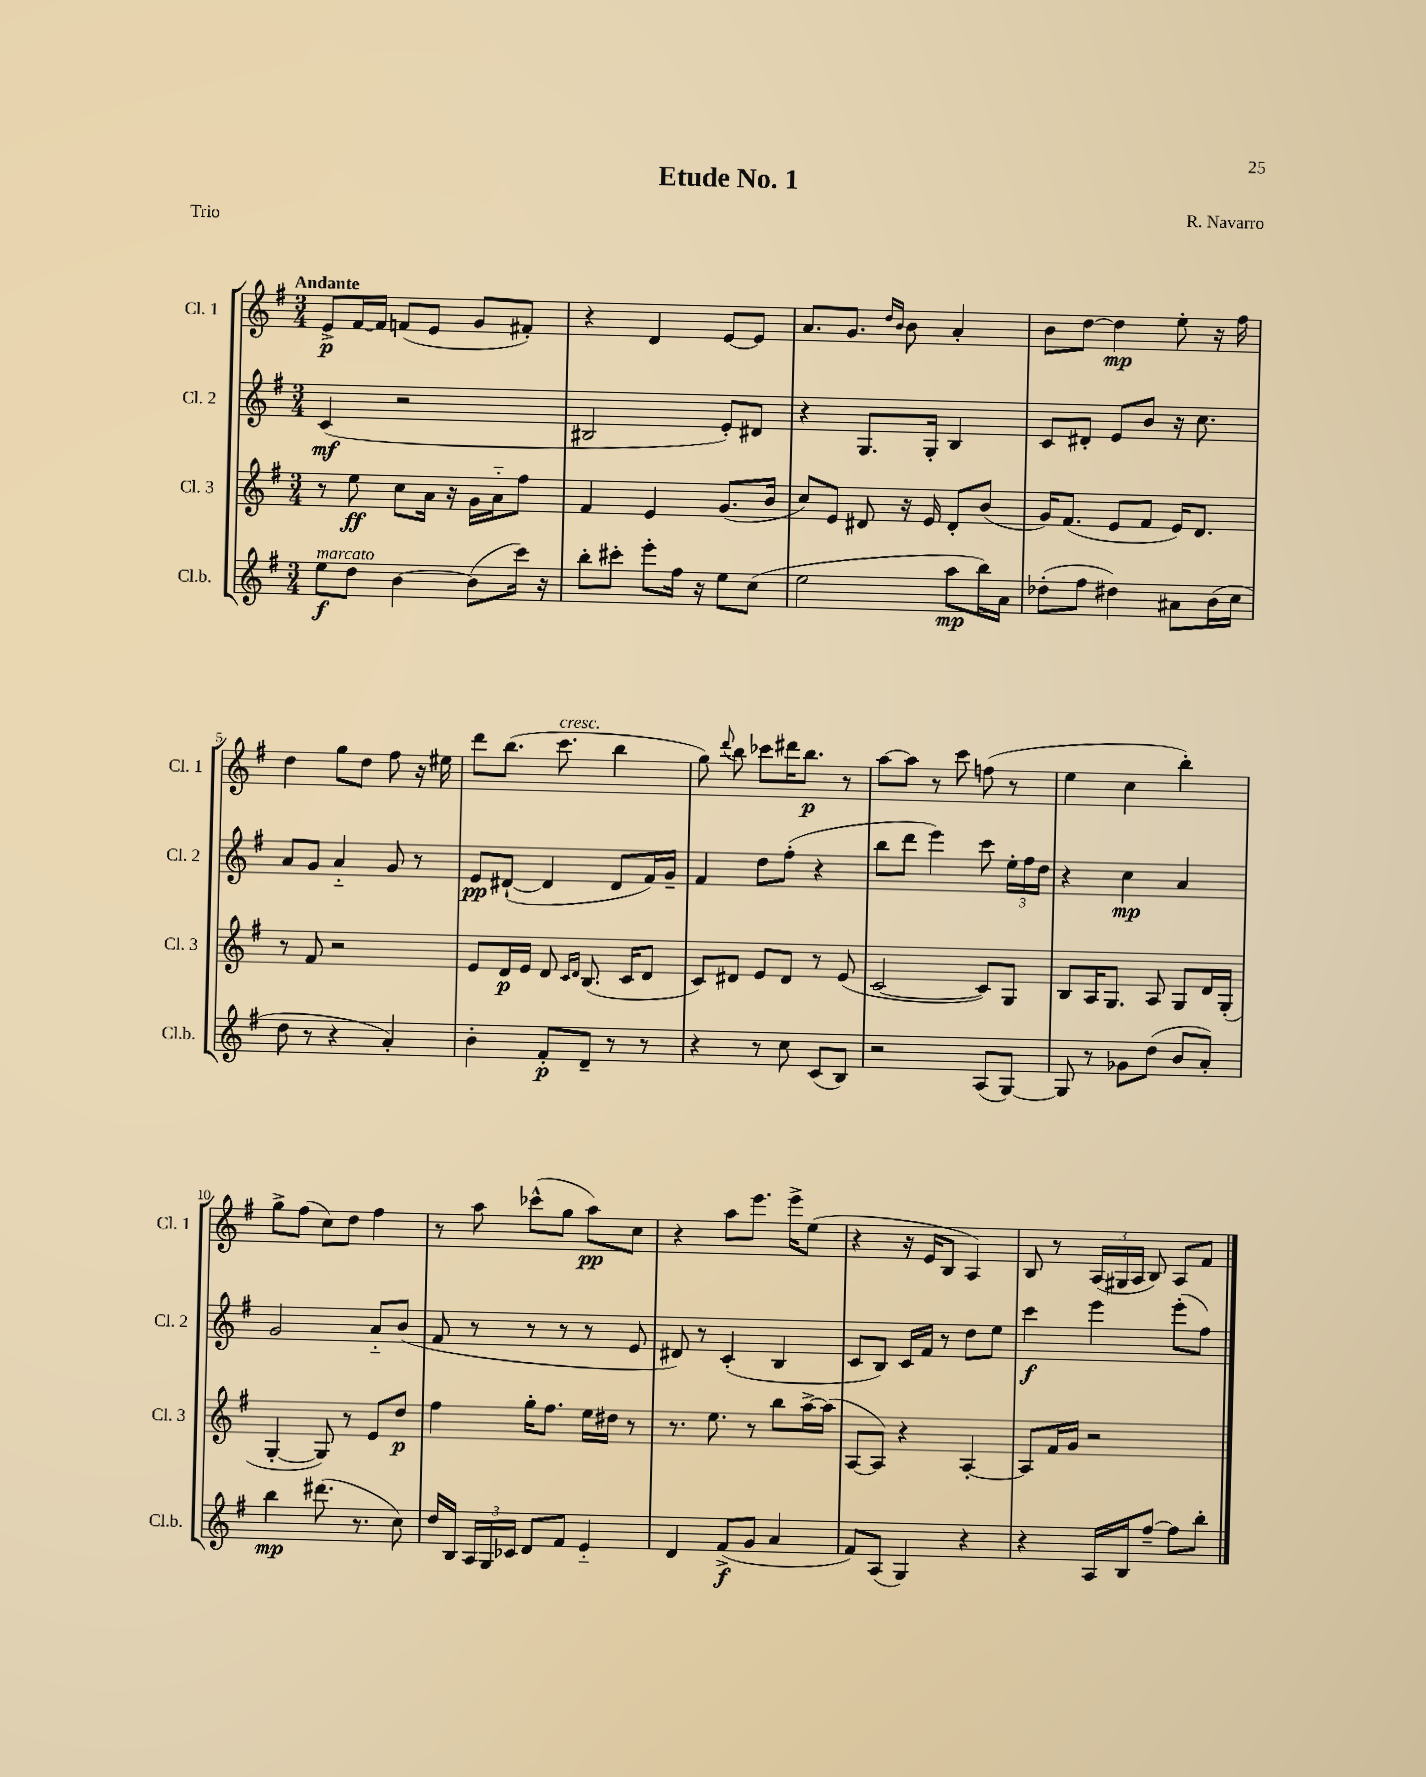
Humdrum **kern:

**kern	**kern	**kern	**kern
*staff4	*staff3	*staff2	*staff1
*clefG2	*clefG2	*clefG2	*clefG2
*k[f#]	*k[f#]	*k[f#]	*k[f#]
*M3/4	*M3/4	*M3/4	*M3/4
8ee\L	8r	(4c/	8e^/L
8dd\J	8ee\	.	[16f#/L
.	.	.	16f#/]JJ
[4b\	8cc\L	2r	(8f/L
.	16a\Jk	.	8e/J
.	16r	.	.
(8b\]L	16g\LL	.	8g/L
.	16a'~\J	.	.
16ccc\Jk)	8ff#\J	.	8f#'/J)
16r	.	.	.
=	=	=	=
8bb'\L	4f#/	2B#/	4r
8ccc#'\J	.	.	.
8eee'\L	4e/	.	4d/
16ff#\Jk	.	.	.
16r	.	.	.
8ee\L	(8.g/L	8e'/L)	[8e/L
(8cc\J	.	8d#/J	8e/]J
.	16b/Jk	.	.
=	=	=	=
2ee\	8cc/L)	4r	8.a/L
.	8e/J	.	.
.	.	.	8.g/J
.	8d#/	8.G/L	.
.	.	.	16qqdd/LL
.	.	.	16qqb/JJ
.	16r	.	8b\
.	16e/	16G'/Jk	.
8aa\L	8d#'/L	4B/	4a'/
16bb\L)	(8b/J	.	.
16a\JJ	.	.	.
=	=	=	=
(8dd-'\L	16g/LK)	8c/L	8b\L
.	(8.f#/J	.	.
8ff#\J	.	8d#'/J	[8dd\J
4dd#\)	8e/L	8e/L	4dd\]
.	8f#/J	8b/J	.
8a#\L	16e/LK)	16r	8ee'\
.	8.d/J	8.cc\	.
(16b\L	.	.	16r
16cc\JJ	.	.	16ff#\
=	=	=	=
8dd\	8r	8a/L	4dd\
8r	8f#/	8g/J	.
4r	2r	4a'~/	8gg\L
.	.	.	8dd\J
4a'/)	.	8g/	8ff#\
.	.	8r	16r
.	.	.	16ee#\
=	=	=	=
4b'\	8e/L	8e/L	8ddd\L
.	16d/L	([8d#`/J	(8.bb\J
.	16e/JJ	.	.
8f#'/L	8d/	4d#/]	.
.	.	.	8.ccc\
.	16qqc/LL	.	.
.	16qqd/JJ	.	.
8d~/J	(8.B/	.	.
8r	.	8d#/L	4bb\
.	16c/LK	.	.
8r	8d/J	16f#/L)	.
.	.	16g~/JJ	.
=	=	=	=
4r	8c/L)	4f#/	8gg\)
.	.	.	8qqddd/
.	8d#/J	.	8bb\
8r	8e/L	8dd\L	8ccc-\L
8cc\	8d#/J	(8ff#'\J	16ddd#\K
.	.	.	8.bb\J
(8c/L	8r	4r	.
8B/J)	(8e/	.	8r
=	=	=	=
2r	[2c/	8bb\L	[8aa\L
.	.	8ddd\J	8aa\]J
.	.	4eee\)	8r
.	.	.	8ccc\
(8A/L	8c/]L)	8ccc\	(8ff\
[8G/J)	8G/J	24ee'\LL	8r
.	.	24ff#\	.
.	.	24dd\JJ	.
=	=	=	=
8G/]	8B/L	4r	4ee\
8r	16A/K	.	.
.	8.G/J	.	.
8g-\L	.	4cc\	4cc\
(8dd\J	8A/	.	.
8b/L	8G/L	4a/	4bb'\)
8a'/J)	16d/L	.	.
.	(16G'/JJ	.	.
=	=	=	=
4bb\	[4G'/	2g/	8gg^\L
.	.	.	(8ff#\J
(8.ddd#\	8G/])	.	8cc\L)
.	8r	.	8dd\J
8.r	.	.	.
.	8e/L	8a'~/L	4ff#\
8cc\)	8dd/J	(8b/J	.
=	=	=	=
16dd/LL	4ff#\	8f#/	8r
16B/JJ	.	.	.
24A/LL	.	8r	8aa\
24G/	.	.	.
24c-/JJ	.	.	.
8d/L	16gg'\LK	8r	(8ccc-^^\L
.	8.ff#\J	.	.
8f#/J	.	8r	8gg\J
4e'~/	16ee\LL	8r	8aa\L)
.	16dd#\JJ	.	.
.	8r	8e/	8cc\J
=	=	=	=
4d/	8.r	8d#/)	4r
.	.	8r	.
.	8.ee\	.	.
(8f#^/L	.	(4c'/	8aa\L
8g/J	8r	.	8.eee\J
4a/	8bb\L	4B/	.
.	.	.	16eee^\LK
.	[16aa^\L	.	(8ee\J
.	(16aa\]JJ	.	.
=	=	=	=
8f#/L)	[8A/L	8c/L	4r
(8A/J	8A/]J)	8B/J)	.
4G/)	4r	16c/LL	16r
.	.	16f#/JJ	16e/LK
.	.	8r	8B/J
4r	[4A'/	8dd\L	4A/)
.	.	8ee\J	.
=	=	=	=
4r	8A/]L	4ccc\	8B/
.	16f#/L	.	8r
.	16g/JJ	.	.
16A/LL	2r	4eee\	(24A/LL
.	.	.	24G#/
16B/J	.	.	.
.	.	.	24A/JJ
[8ff#~/J	.	.	8B/)
8ff#\]L	.	(8eee'\L	8A/L
8bb'\J	.	8ff#\J)	8f#/J
==	==	==	==
*-	*-	*-	*-
